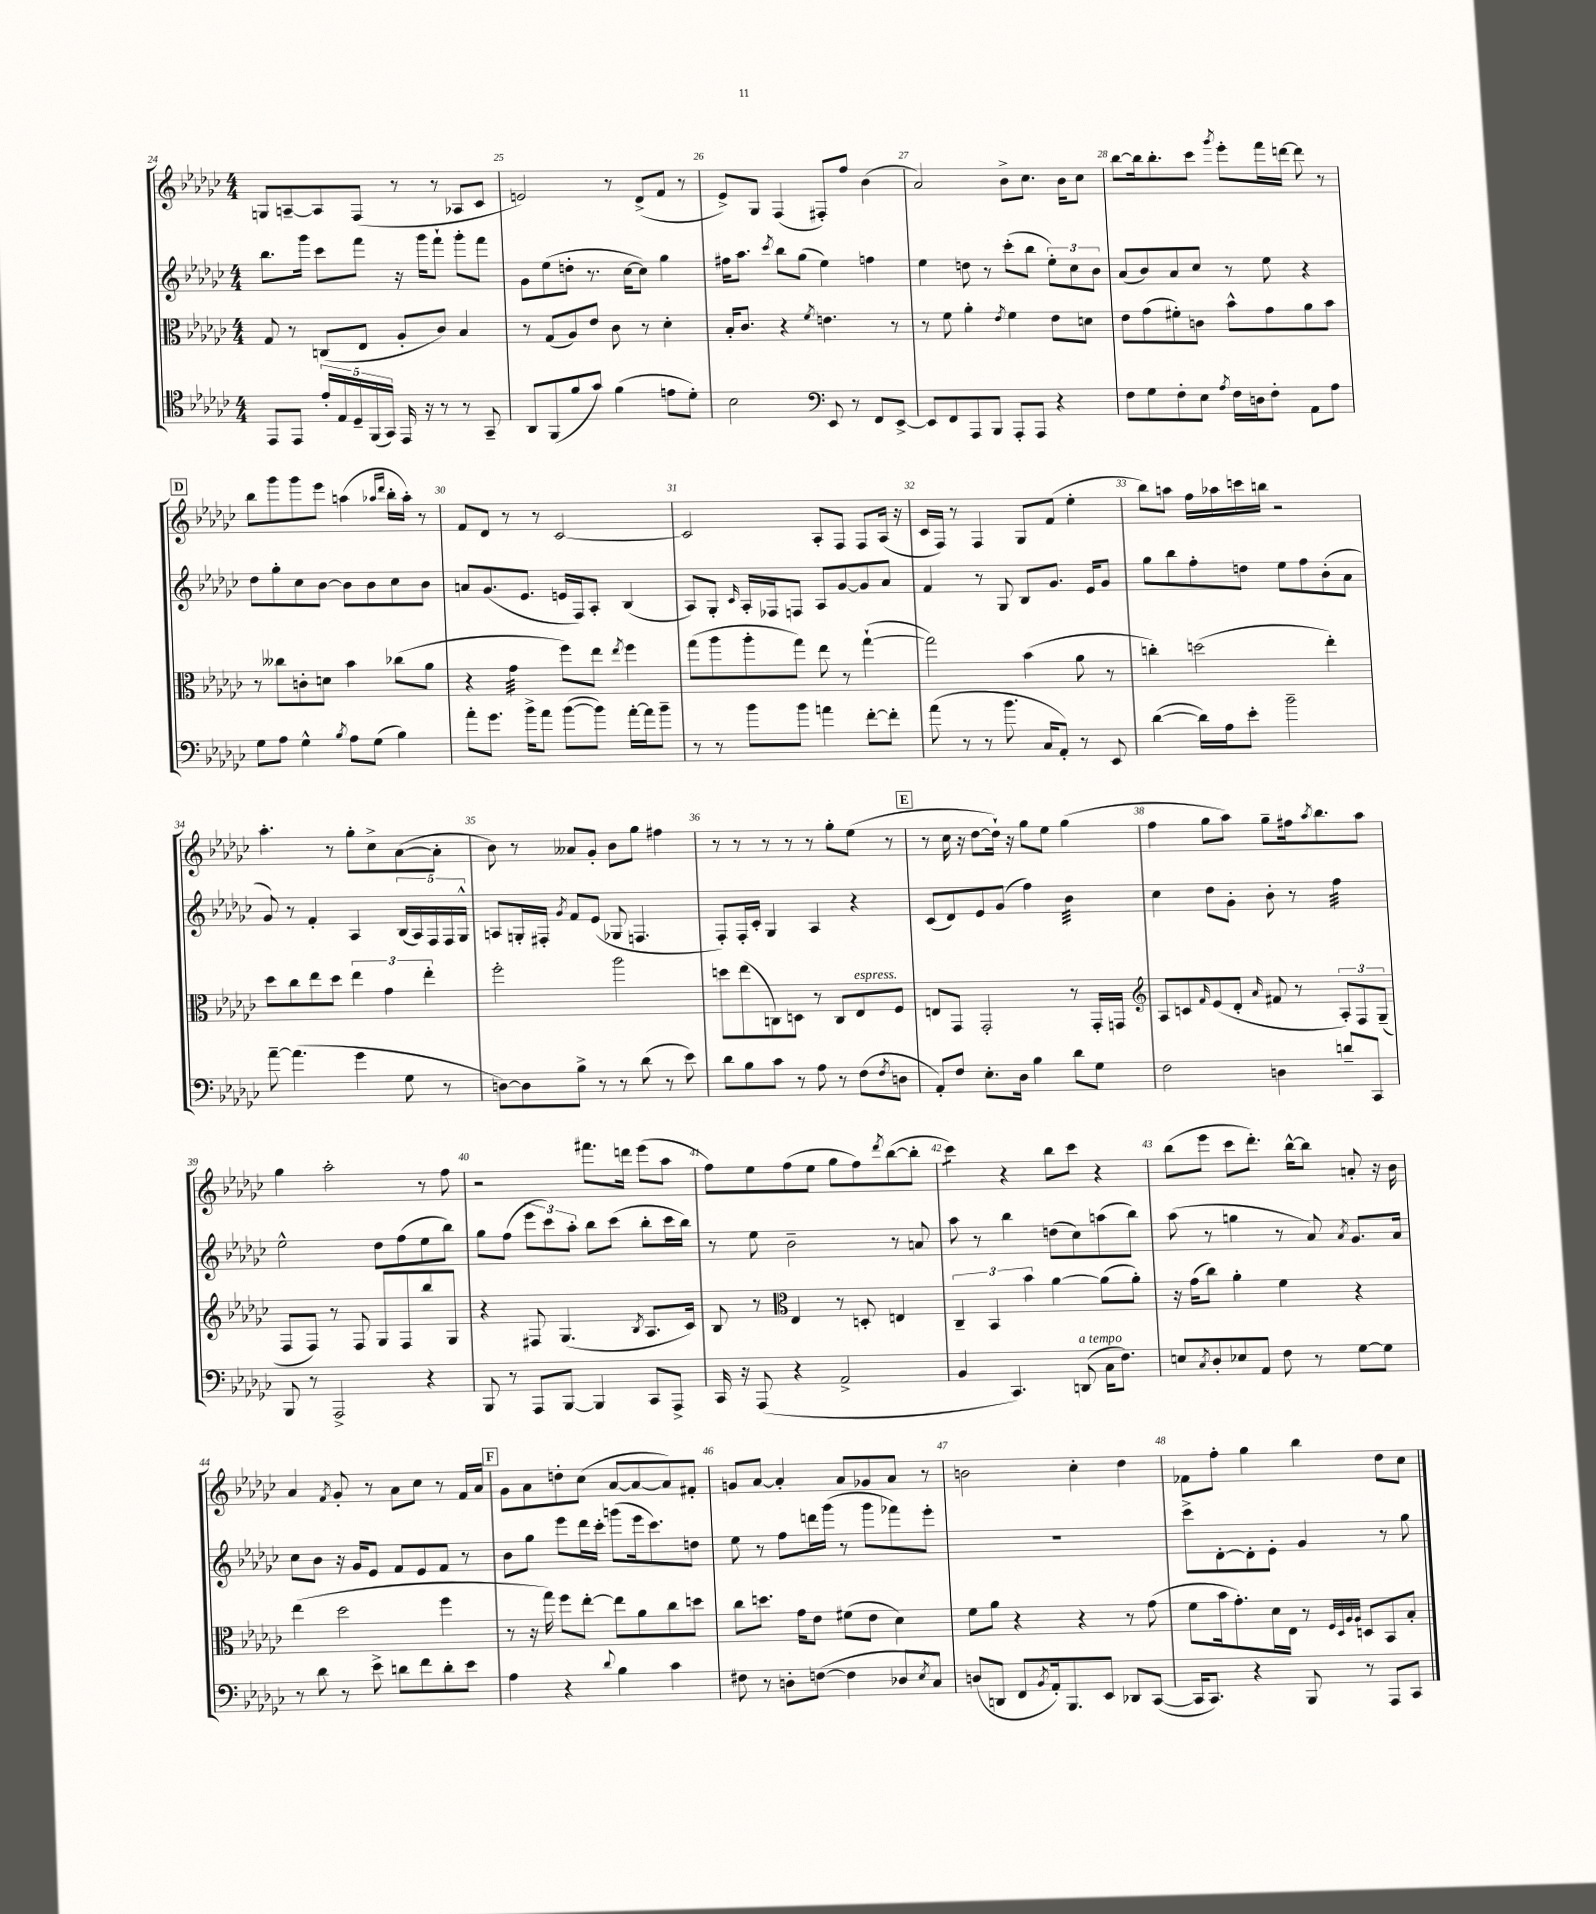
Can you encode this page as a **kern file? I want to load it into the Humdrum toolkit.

**kern	**kern	**kern	**kern
*staff4	*staff3	*staff2	*staff1
*clefC4	*clefC3	*clefG2	*clefG2
*k[b-e-a-d-g-c-]	*k[b-e-a-d-g-c-]	*k[b-e-a-d-g-c-]	*k[b-e-a-d-g-c-]
*M4/4	*M4/4	*M4/4	*M4/4
8EE-/L	8G-/	8.bb-\L	8G/L
8EE-/J	8r	.	[8A~/
.	.	16ggg-\Jk	.
20e-'/LL	(8C/L	8ccc-\L	8A/]
20E-/	.	.	.
20D-~/	.	.	.
.	8E-/J	8fff\J	(8F/J
(20FF/	.	.	.
20GG-/JJ)	.	.	.
16EE-/	8A-'/L	16r	8r
16r	.	16ggg-\LK	.
8r	8c-/J)	8fff`\J	8r
8r	4B-/	8ggg-'\L	8A-/L
8GG-~/	.	8fff\J	8c-/J
=	=	=	=
8AA-/L	8r	8g-\L	2e/)
(8FF/	(8G-/L	(8ee-\	.
8f/	8A-/)	8dd'\J	.
8g-/J)	8e-/J	8.r	.
(4f\	8c-\	.	8r
.	.	[16cc-\LK	.
.	8r	8cc-\]J)	(8d-^/L
8e\L	4d-'\	4gg-\	8f/J
8d-'\J)	.	.	8r
=	=	=	=
2B-\	16B-'/LK	16ff#\LK	8e-^/L)
.	8.c-/J	8.aa-\J	.
.	.	.	8G-/J
.	.	8qccc-/	.
.	4r	8bb-\L	(4F/
.	.	(8gg-\J	.
*clefF4	*	*	*
.	8qf/	.	.
8EE-/	4.e\	4ee-\)	8F#'/L)
8r	.	.	8ff/J
8FF/L	.	4ff\	(4b-\
[8EE-^/J	8r	.	.
=	=	=	=
8EE-/]L	8r	4ee-\	2a-/)
8FF/	8f\	.	.
8AAA-/	4a-'\	8dd\	.
8BBB-/J	.	8r	.
.	8qe-/	.	.
8AAA-'/L	4f\	(8ccc-'\L	8b-^\L
8AAA-/J	.	8bb-\J	8.cc-\J
4r	8e-\L	12ee-'\L)	.
.	.	.	16b-\LK
.	.	12cc-\	.
.	8d\J	.	8cc-\J
.	.	12b-\J	.
=	=	=	=
8F\L	8e-\L	(8a-/L	[8bb-\L
8G-\	(8g-\	8b-/)	16bb-\]k
.	.	.	8.bb-'\
8F'\	8f#'\)	8a-/	.
8E-\J	8c\J	8cc-/J	8ccc-\J
8qA-/	.	.	8qggg-/
16F\LL	8b-^^\L	8r	8eee-'\L
16D\J	.	.	.
8F'\J	8g-\	8ee-\	16fff\L
.	.	.	[16ddd\JJ
8AA-\L	8a-\	4r	8ddd\]
8A-\J	8b-\J	.	8r
=	=	=	=
8G-\L	8r	8dd-\L	8bb-\L
8A-\J	8cc--\L	8gg-'\	8ggg-\
4G-^^\	8c'\	8cc-\	8ggg-\
.	8d\J	[8b-\J	8eee-\J
8qB-/	.	.	.
8A-\L	4b-\	8b-\]L	(4aa\
(8G-\J	.	8b-\	.
.	.	.	16qqaa-/LL
.	.	.	16qqddd-/JJ
4B-\)	(8cc-\L	8cc-\	16bb-'\LL
.	.	.	16aa-'\JJ)
.	8a-\J	8b-\J	8r
=	=	=	=
8a-'\L	4r	8a/L	8f/L
8.g-\J	.	(8.g-/	8d-/J
.	4g-\	.	8r
16b-^\LK	.	8.e-/J	.
8a-\J	.	.	8r
([8b-\L	8ff\L)	16e/LL	[2c-/
.	.	16F/J)	.
8b-\]J)	8ee-\J	8A-'/J	.
.	8qee-/	.	.
[16a-'\LL	4ff\	(4B-/	.
16a-\]J	.	.	.
8b-~\J	.	.	.
=	=	=	=
8r	(8gg-\L	8A-/L)	2c-/]
8r	8aa-\	8G-'/J	.
.	.	16qqc-/	.
8b-\L	8aa-'\	16A-'/LL	.
.	.	16F-/J	.
8b-\J	8gg-\J)	8F/J	.
4a\	8ee-\	8A-/L	8A-'/L
.	8r	[8g-/	8F/J
[8f'\L	([4gg-`\	8g-/]	8F/L
8f'\]J	.	8a-/J	(16A-/Jk
.	.	.	16r
=	=	=	=
(8a-\	2gg-\])	4f/	16c-/LL
.	.	.	16F/JJ)
8r	.	.	8r
8r	.	8r	4F/
8.b-\	.	8G-/	.
.	(4b-\	8B-/L	8G-/L
16C-/LK	.	.	.
8AA-'/J)	.	8.g-/J	(8f/J
8r	8a-\	.	4ee-'\
.	.	16e-/LK	.
8EE-/	8r	8g-/J	.
=	=	=	=
([4d-\	4cc'\)	8gg-\L	8bb-\L)
.	.	8bb-\	8aa\J
16d-\]LL)	(2dd\	8ff'\	16ff\LL
16A-\J	.	.	16aa-\
8e-'\J	.	8dd\J	16ccc\
.	.	.	16bb\JJ
2b-~\	.	8ee-\L	2r
.	.	8ff\	.
.	4ee-'\)	(8b-'\	.
.	.	8a-\J	.
=	=	=	=
[8a-~\	8dd-\L	8g-/)	4.aa-'\
(4.a-\]	8cc-\	8r	.
.	8ee-\	4f'/	.
.	8dd-\J	.	8r
4g-\	6ee-\	4A-/	8gg-'\L
.	.	.	8cc-^\
.	6g-\	.	.
8G-\	.	(20B-/LL	([8a-\
.	.	20A-/)	.
.	6ee-'\	.	.
.	.	20F/	.
8r	.	.	8a-'\]J
.	.	20F/	.
.	.	20G-^^/JJ	.
=	=	=	=
[8D\L)	2ff'\	8A/L	8b-\)
8D\]	.	16G'/L	8r
.	.	16F#'/JJ	.
.	.	8qg-/	.
8B-^\J	.	8f/L	8a--/L
8r	.	(8e-/J	8g-'/J
8r	2aa-\	8G-/	8b-\L
(8d-\	.	4.F/	8gg-\J
8r	.	.	4ff#\
8e-\)	.	.	.
=	=	=	=
8d-\L	8dd\L	8F'/L)	8r
8B-\	(8ee-\	16F'/L	8r
.	.	16c-'/JJ	.
8c-\J	8C\)	4G-/	8r
8r	8D\J	.	8r
8A-\	8r	4A-/	8r
8r	8C/L	.	8gg-'\L
(8F\L	8E-/	4r	(8ee-\J
8qF/	.	.	.
8D\J	8F/J	.	8r
=	=	=	=
8AA-'/L)	8E/L	(8c-/L	8r
8F/J	8GG-/J	8d-/)	16cc-\
.	.	.	16r
8.E-'\L	2GG-'/	8e-/	[8dd-\L
.	.	(8g-/J	16dd-`\]Jk)
16D-\Jk	.	.	16r
4B-\	.	4ff\)	8gg-\L
.	.	.	8ee-\J
8d-\L	8r	4b-\	(4gg-\
8G-\J	16GG-'/LL	.	.
.	16GG/JJ	.	.
=	=	=	=
*	*clefG2	*	*
2F\	8A-/L	4cc-\	4ff\
.	8c/	.	.
.	16qqf/	.	.
.	(8e-/	8dd-\L	8gg-\L
.	8d-'/J	8g-'\J	8aa-\J)
.	16qqa-/	.	.
4D\	8f#/	8b-'\	8gg-~\L
.	8r	8r	16ff#\k
.	.	.	8qaa-/
.	.	.	8.bb-\
8d~/L	12A-'/L)	4ff\	.
.	12F/	.	.
8CC-/J	.	.	8aa-\J
.	(12G-~/J	.	.
=	=	=	=
8BBB-/	8F/L	2ee-^^\	4gg-\
8r	8F/J)	.	.
2AAA-^/	8r	.	2aa-'\
.	8F/	.	.
.	8G-/L	8dd-\L	.
.	8F/	(8ff\	.
4r	8bb-/	8ee-\	8r
.	8G-/J	8bb-\J)	8ff\
=	=	=	=
8BBB-/	4r	8gg-\L	2r
8r	.	(8ff\J	.
8AAA-/L	8F#/	12eee-\L	.
.	.	12ccc-\)	.
[8BBB-/J	(4.G-/	.	.
.	.	12aa-'\J	.
4BBB-/]	.	8bb-\L	8.fff#\L
.	.	(8ccc-\J	.
.	.	.	16ddd\Jk
.	8qB-/	.	.
8CC-/L	8.A-/L	8bb-'\L	(8eee-\L
8AAA-^/J	.	16ccc-\L	8aa-\J
.	16c-/Jk)	16bb-\JJ)	.
=	=	=	=
16CC-/	8B-/	8r	8ff\L)
16r	.	.	.
(8AAA-/	8r	8ee-\	8ee-\
*	*clefC3	*	*
4r	4E-/	2b-~\	(8ff\
.	.	.	8ee-\J
2AA-^/	8r	.	8gg-\L
.	8D'/	.	8ff\)
.	.	.	8qddd-/
.	4E/	8r	([8bb-\
.	.	8a/	8bb-'\]J
=	=	=	=
4BB-/	6C-~/	8aa-\	4ccc-\)
.	.	8r	.
.	6BB-/	.	.
4.CC-/)	.	4bb-\	4r
.	6b-\	.	.
.	[4a-\	(8dd\L	8bb-\L
(8DD/	.	8cc-\)	8ccc-\J
16C-\LK	(8a-\]L	(8aa\	4r
8.F\J)	.	.	.
.	8a-'\J)	8bb-\J)	.
=	=	=	=
8E/L	16r	(8aa-\	(8bb-\L
.	(16g-\LK	.	.
8qC-/	.	.	.
8D-'/	8cc-\J)	8r	8eee-\J
8E-/	4a-'\	4gg\	8ccc-\L
8AA-/J	.	.	8.ddd-'\J)
8F\	4f\	8r	.
.	.	.	[16bb-^^\LK
8r	.	8a-/)	8bb-\]J
.	.	8qa-/	.
[8G-\L	4r	8.g-/L	8a'/
8G-\]J	.	.	16r
.	.	16a-/Jk	16b-\
=	=	=	=
8r	(4ee-\	8cc-\L	4a-/
8d-\	.	8b-\J	.
.	.	.	8qf/
8r	2dd-\	16r	8g-'/
.	.	16g-/LK	.
8e-^\	.	8e-/J	8r
8d\L	.	8f/L	8a-\L
8f\	.	8e-/	8cc-\J
8d'\	4ff\	8f/J	8r
8e-\J	.	8r	16f/LL
.	.	.	16a-/JJ
=	=	=	=
4A-\	8r	8b-\L	8g-\L
.	16r	8gg-\J	8a-\
.	16gg-\)	.	.
4r	8ff\L	8eee-\L	8dd'\
.	[8ee-'\J	16ddd-\L	(8cc-\J
.	.	16ccc-'\JJ	.
8qqd-/	.	.	.
4B-\	8ee-\]L	(8ggg\L	[8a-/L
.	8a-\	16eee-\k	8a-/_
.	.	8.ccc-\)	.
4c-\	8cc-\	.	8a-/])
.	8dd\J	8dd\J	8f#'/J
=	=	=	=
8F#\	8cc-\L	8ee-\	8g/L
8r	8.dd\J	8r	[8a-/J
8D'\L	.	8ff\L	4a-'/]
.	16g-\LK	.	.
([8F\J	8e-\J	16ddd\L	.
.	.	(16ggg-\JJ	.
4F\]	(8f#\L	8r	8a-/L
.	8e-\J	8ggg-\L	8g-/
8D-/L	4d-\)	8fff-\)	8a-/J
8qE-/	.	.	.
8C-/J)	.	8eee-'\J	8r
=	=	=	=
(8D/L	8f\L	1r	2b\
8DD/J	8a-\J	.	.
8FF/L	4r	.	.
8qBB-/	.	.	.
16AA-'/k)	.	.	.
8.BBB-/	.	.	.
.	4r	.	4cc-'\
8EE-/J	.	.	.
8DD-/L	8r	.	4dd-\
([8CC-/J	(8g-\	.	.
=	=	=	=
16CC-/]LK	8f\L	8ccc-^\L	8f-\L
8.CC-/J)	.	.	.
.	16b-\k	[8d-'\	8ff'\J
.	8.g-'\)	.	.
4r	.	8d-'\]	4gg-\
.	16d-\L	8e-'\J	.
.	16E-\JJ	.	.
8BBB-/	8r	4g-/	4bb-\
.	32qqF/LLL	.	.
.	32qqD-/	.	.
.	32qqA-/	.	.
.	32qqA-/JJJ	.	.
8r	8D/L	.	.
8AAA-/L	8BB-/	8r	8dd-\L
8CC-/J	8B-'/J	8gg-\	8cc-\J
==	==	==	==
*-	*-	*-	*-
